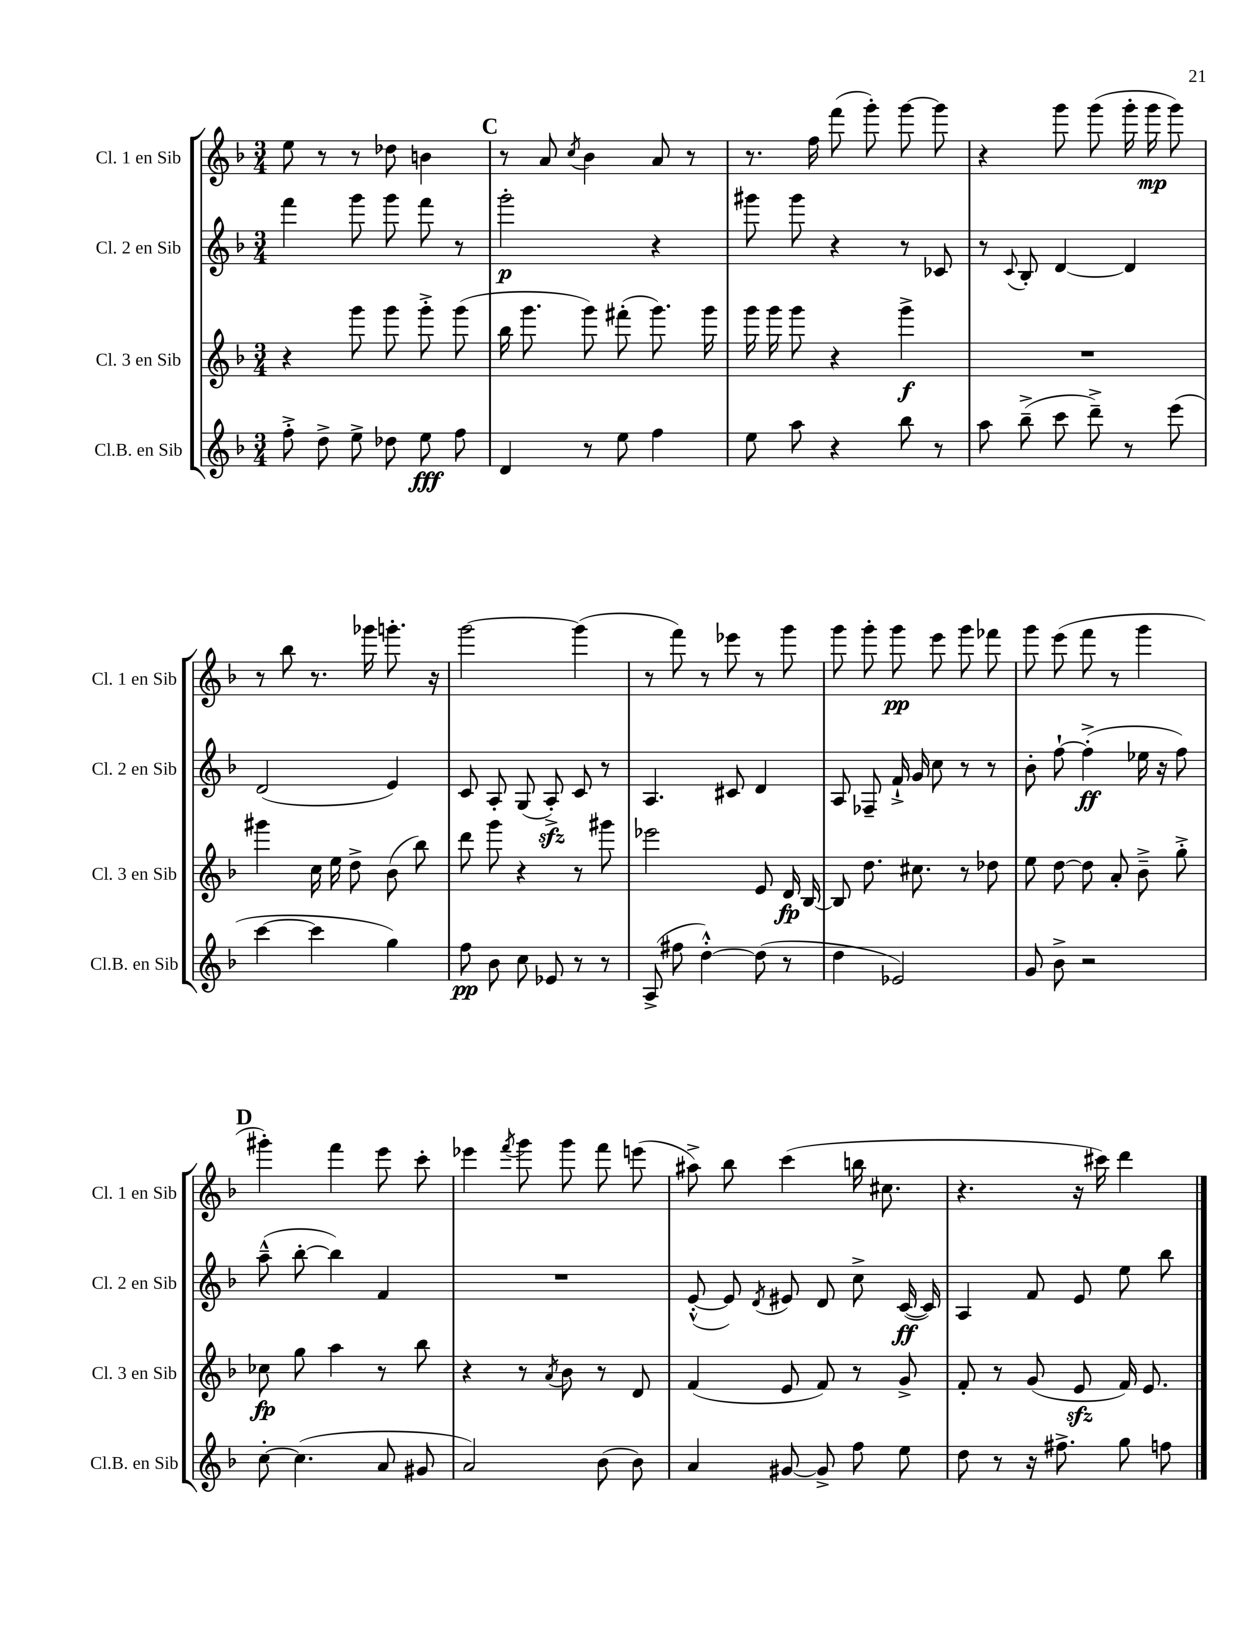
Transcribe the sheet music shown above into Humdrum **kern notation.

**kern	**kern	**kern	**kern
*staff4	*staff3	*staff2	*staff1
*clefG2	*clefG2	*clefG2	*clefG2
*k[b-]	*k[b-]	*k[b-]	*k[b-]
*M3/4	*M3/4	*M3/4	*M3/4
8ff'^	4r	4fff	8ee
8dd^	.	.	8r
8ee^	8ggg	8ggg	8r
8dd-	8ggg	8ggg	8dd-
8ee	8ggg'^	8fff	4b
8ff	(8ggg	8r	.
=	=	=	=
4d	16bb-	2ggg'	8r
.	8.ggg	.	.
.	.	.	8a
.	.	.	8qcc
8r	8ggg)	.	4b-
8ee	(8fff#'	.	.
4ff	8.ggg)	4r	8a
.	.	.	8r
.	16ggg	.	.
=	=	=	=
8ee	16ggg	8ggg#	8.r
.	16ggg	.	.
8aa	8ggg	8ggg#	.
.	.	.	16ff
4r	4r	4r	(8fff
.	.	.	8ggg')
8bb-	4ggg^	8r	[8ggg
8r	.	8c-	8ggg]
=	=	=	=
8aa	2.r	8r	4r
.	.	8qqc	.
(8bb-~^	.	8B-'	.
8ccc	.	[4d	8ggg
8ddd~^)	.	.	(8ggg
8r	.	4d]	16ggg'
.	.	.	16ggg
(8eee	.	.	8ggg)
=	=	=	=
[4ccc	4ggg#	(2d	8r
.	.	.	8bb-
4ccc]	16cc	.	8.r
.	16ee	.	.
.	8dd^	.	.
.	.	.	16ggg-
4gg)	(8b-	4e)	8.ggg'
.	8bb-)	.	.
.	.	.	16r
=	=	=	=
8ff	8ddd	8c	[2ggg
8b-	8ggg	8A'	.
8cc	4r	(8G	.
8e-	.	8A'^)	.
8r	8r	8c	(4ggg]
8r	8ggg#	8r	.
=	=	=	=
(8A^	2eee-	4.A	8r
8ff#	.	.	8fff)
[4dd'^^)	.	.	8r
.	.	8c#	8eee-
(8dd]	8e	4d	8r
8r	16d	.	8ggg
.	[16B-	.	.
=	=	=	=
4dd	8B-]	8A	8ggg
.	8.dd	8F-~	8ggg'
2e-)	.	16f`^	8ggg
.	8.cc#	16g	.
.	.	8cc	8eee
.	8r	8r	8ggg
.	8dd-	8r	8fff-
=	=	=	=
8g	8ee	8b-'	8ggg
8b-^	[8dd	[8ff`	(8eee
2r	8dd]	(4ff'^]	8fff
.	8a'	.	8r
.	8b-~^	16ee-	4ggg
.	.	16r	.
.	8gg'^	8ff)	.
=	=	=	=
[8cc'	8cc-	(8aa~^^	4ggg#')
(4.cc]	8gg	[8bb-'	.
.	4aa	4bb-])	4fff
8a	8r	4f	8eee
8g#	8bb-	.	8ccc'
=	=	=	=
2a)	4r	2.r	4eee-
.	.	.	8qfff
.	8r	.	8ggg
.	8qa	.	.
.	8b-	.	8ggg
(8b-	8r	.	8fff
8b-)	8d	.	(8eee
=	=	=	=
4a	(4f	([8e'^^	8aa#^)
.	.	8e])	8bb-
.	.	8qd	.
[8g#	8e	8e#	(4ccc
8g#^]	8f)	8d	.
8ff	8r	8cc^	16bb
.	.	.	8.cc#
8ee	8g^	([16c	.
.	.	16c])	.
=	=	=	=
8dd	8f'	4A	4.r
8r	8r	.	.
16r	(8g	8f	.
8.ff#^	.	.	.
.	8e	8e	16r
.	.	.	16ccc#)
8gg	16f)	8ee	4ddd
.	8.e	.	.
8ff	.	8bb-	.
==	==	==	==
*-	*-	*-	*-
